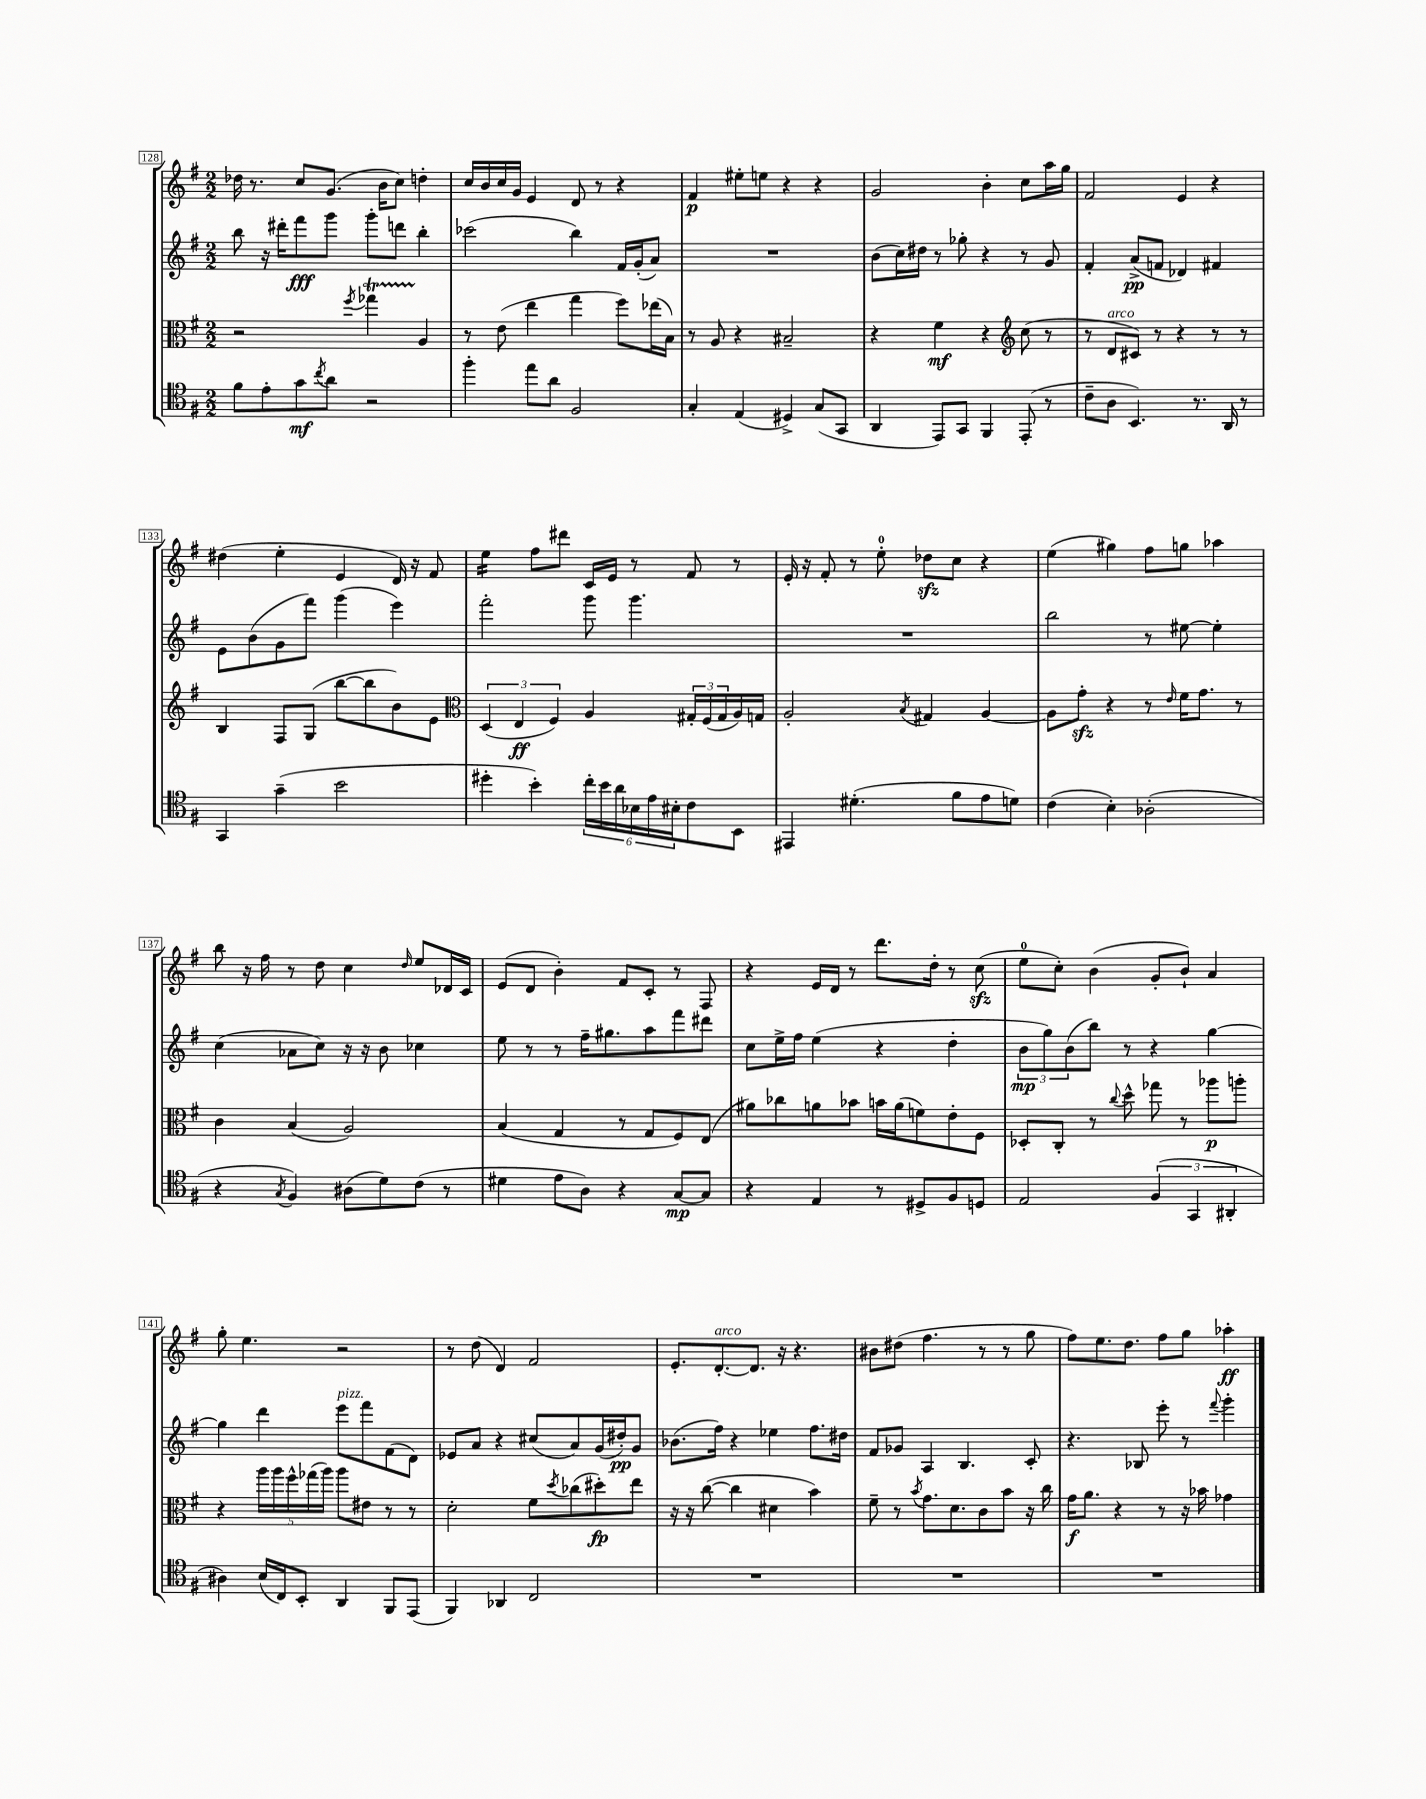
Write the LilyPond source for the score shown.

<<
\new StaffGroup <<
\new Staff = "s0" {
    \clef treble \key g \major \numericTimeSignature \time 2/2
    des''16 r8. c''8 g'8.( b'16 c''8) d''4-. |
    c''16 b'16 c''16 g'16 e'4 d'8 r8 r4 |
    fis'4\p eis''8-. e''8 r4 r4 |
    g'2 b'4-. c''8 a''16 g''16 |
    fis'2 e'4 r4 |
    dis''4( e''4-. e'4 d'16) r16 fis'8 |
    e''4:16 fis''8 dis'''8 c'16 e'16 r8 fis'8 r8 |
    e'16-. r16 fis'8-. r8 e''8-0-. des''8\sfz c''8 r4 |
    e''4( gis''4) fis''8 g''8 aes''4 |
    b''8 r16 fis''16 r8 d''8 c''4 \grace { d''16 } e''8 des'16 c'16 |
    e'8( d'8 b'4-.) fis'8 c'8-. r8 fis8 |
    r4 e'16 d'16 r8 d'''8. d''16-. r8 c''8\sfz( |
    e''8-0 c''8-.) b'4( g'8-. b'8-!) a'4 |
    g''8-. e''4. r2 |
    r8 d''8( d'4) fis'2 |
    e'8.-. d'8.~-.^\markup { \italic "arco" } d'8. r16 r4. |
    bis'8 dis''8( fis''4. r8 r8 g''8 |
    fis''8) e''8. d''8. fis''8 g''8 aes''4-.\ff \bar "|." |
}
\new Staff = "s1" {
    \clef treble \key g \major \numericTimeSignature \time 2/2
    b''8 r16 dis'''16-. fis'''8\fff g'''8 g'''8-. d'''8 b''4-. |
    ces'''2( b''4) fis'16 g'16-.( a'8) |
    R1 |
    b'8( c''16) dis''16 r8 ges''8-. r4 r8 g'8 |
    fis'4-. a'8->\pp( f'8 des'4) fis'4 |
    e'8 b'8( g'8 fis'''8) g'''4( e'''4) |
    fis'''2-. g'''8 g'''4. |
    R1 |
    b''2 r8 eis''8~ eis''4-. |
    c''4( aes'8 c''8) r16 r16 b'8 ces''4 |
    e''8 r8 r8 fis''16-- gis''8. a''8 fis'''8 dis'''8 |
    c''8 e''16-> fis''16 e''4( r4 d''4-. |
    \tuplet 3/2 { b'8\mp g''8) b'8( } b''8) r8 r4 g''4~ |
    g''4 d'''4 e'''8^\markup { \italic "pizz." } fis'''8 fis'8( d'8) |
    ees'8 a'8 r4 cis''8( a'8) g'16( dis''16-.\pp) g'8 |
    bes'8.( fis''16) r4 ees''4 fis''8. dis''16 |
    fis'8 ges'8 a4 b4. c'8-. |
    r4. bes8 e'''8-. r8 \appoggiatura { fis'''8 } g'''4-. \bar "|." |
}
\new Staff = "s2" {
    \clef alto \key g \major \numericTimeSignature \time 2/2
    r2 \acciaccatura { fis''8 } ges''4\startTrillSpan a4\stopTrillSpan |
    r8 e'8( e''4 g''4 fis''8) ees''16( b16) |
    r8 a8 r4 bis2-- |
    r4 fis'4\mf r4 \clef treble c''8( r8 |
    r8 d'8^\markup { \italic "arco" } cis'8) r8 r4 r8 r8 |
    b4 fis8 g8( b''8~ b''8 b'8) e'8 |
    \clef alto \tuplet 3/2 { d4( e4\ff fis4) } a4 \tuplet 3/2 { gis16-. fis16( gis16 } a16) g16 |
    a2-. \acciaccatura { b8 } gis4 a4~ |
    a8 g'8-.\sfz r4 r8 \grace { e'16 } fis'16 g'8. r8 |
    c'4 b4( a2) |
    b4( g4 r8 g8 fis8) e8( |
    ais'8) ces''8 a'8 bes'8 b'16 a'16( f'8) e'8-. fis8 |
    des8-. c8-. r8 \appoggiatura { c''8 } d''8-^ ges''8 r8 aes''8\p a''8-. |
    r4 \tuplet 5/4 { a''16 a''16 fis''16-^ ges''16( a''16) } a''8 eis'8 r8 r8 |
    d'2-. fis'8 \acciaccatura { d''8 } ces''8( dis''8-.\fp) e''8 |
    r16 r16 c''8~( c''4 dis'4 b'4) |
    fis'8-- r8 \acciaccatura { b'8 } g'8. d'8. c'8 b'8 r16 c''16 |
    g'16\f a'8. r4 r8 r16 bes'16 ges'4 \bar "|." |
}
\new Staff = "s3" {
    \clef tenor \key g \major \numericTimeSignature \time 2/2
    fis'8 e'8-. g'8\mf \acciaccatura { c''8 } a'8 r2 |
    fis''4-. e''8 a'8 fis2 |
    g4-. e4( dis4->) g8( g,8 |
    a,4 e,8) g,8 fis,4 e,8-.( r8 |
    c'8-- a8 b,4.) r8. a,16 r8 |
    g,4 g'4--( b'2 |
    dis''4-. b'4-.) \tuplet 6/4 { c''16-. b'16 a'16 bes16 e'16 bis16-. } c'8 b,8 |
    eis,4 dis'4.-.( fis'8 e'8 d'8) |
    c'4( b4-.) aes2-.( |
    r4 \acciaccatura { g8 } fis4) ais8( d'8) c'8( r8 |
    dis'4 e'8 a8) r4 g8~\mp g8 |
    r4 e4 r8 dis8-> fis8 d8 |
    e2 \tuplet 3/2 { fis4( g,4 ais,4-. } |
    ais4) b16( c16) b,8-. a,4 fis,8 e,8( |
    fis,4) aes,4 c2 |
    R1 |
    R1 |
    R1 \bar "|." |
}
>>
>>
\layout { \context { \Score currentBarNumber = #128 \override BarNumber.stencil = #(make-stencil-boxer 0.1 0.3 ly:text-interface::print) } }
